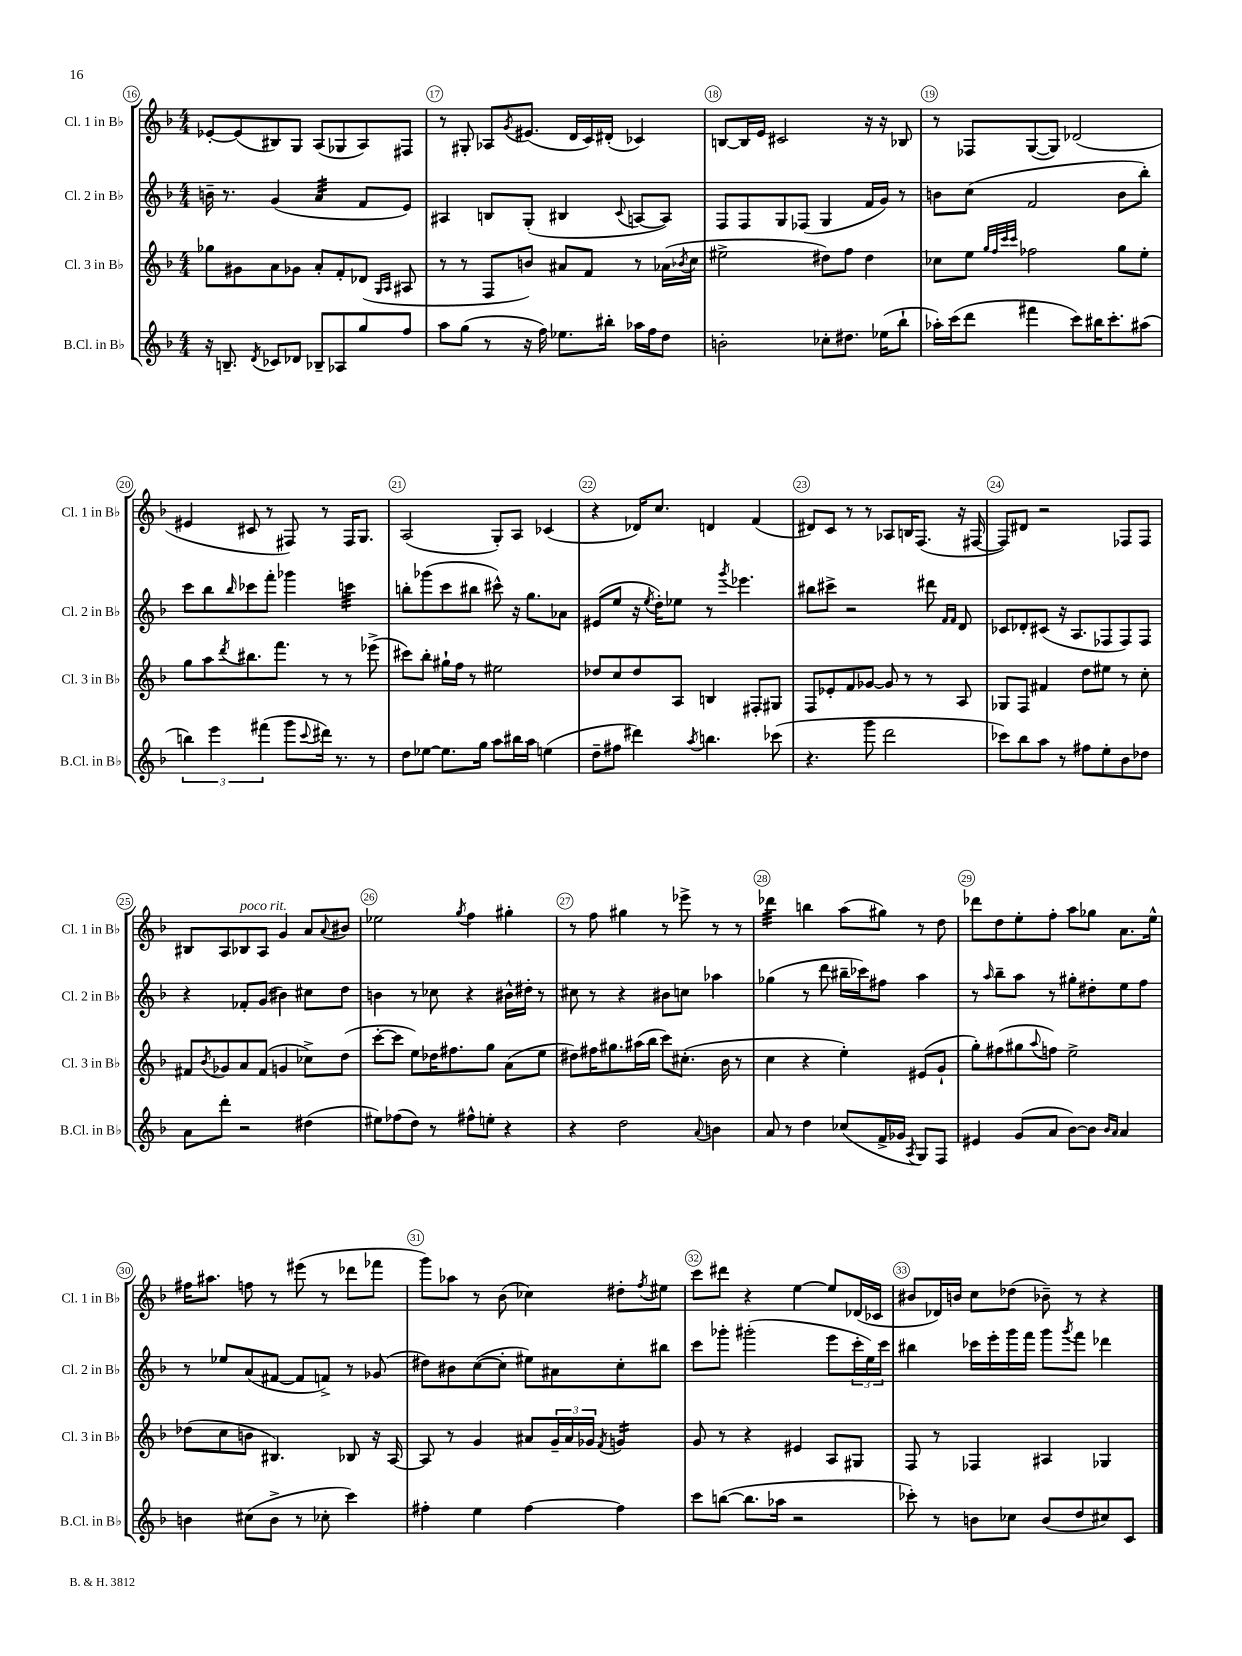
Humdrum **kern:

**kern	**kern	**kern	**kern
*staff4	*staff3	*staff2	*staff1
*clefG2	*clefG2	*clefG2	*clefG2
*k[b-]	*k[b-]	*k[b-]	*k[b-]
*M4/4	*M4/4	*M4/4	*M4/4
16r	8gg-\L	16b~\	[8e-'/L
8.B~/	.	8.r	.
.	8g#\	.	(8e-/]
8qd/	.	.	.
8c-/L	8a\	(4g/	8B#/)
8d-/J	8g-\J	.	8G/J
8B-~/L	8a'/L	4a/	(8A/L
8A-/	8f'/	.	8G-/
8gg/	(8d-/J	8f/L	8A/)
.	16qqG/LL	.	.
.	16qqA/JJ	.	.
8ff/J	8A#/	8e/J)	8F#/J
=	=	=	=
8aa\L	8r	4A#/	8r
(8gg\J	8r	.	8G#'/
8r	8F/L	8B/L	8A-/L
.	.	.	8qg/
16r	8b/J)	(8G'/J	(8.e#/J
16ff\)	.	.	.
8.ee-\L	8a#/L	4B#/	.
.	.	.	16d/LL
.	8f/J	.	16c/)
16bb#'\Jk	.	.	(16d#'/JJ
.	.	8qqc/	.
16aa-\LL	8r	[8A/L	4c-/)
16ff\J	.	.	.
8dd\J	(16a-\LL	8A/]J)	.
.	8qb-/	.	.
.	16cc\JJ	.	.
=	=	=	=
2b'\	2ee#^\	8F/L	[8B/L
.	.	8F/	16B/]L
.	.	.	16e/JJ
.	.	8G/	2c#/
.	.	(8F-/J	.
8cc-'\L	8dd#\L)	4G/	.
8.dd#\J	8ff\J	.	.
.	4dd#\	16f/LL	16r
(16ee-\LK	.	16g/JJ)	16r
8bb-`\J	.	8r	8B-/
=	=	=	=
16aa-'\LL)	8cc-\L	8b\L	8r
(16ccc\J	.	.	.
8ddd\J	8ee\J	(8cc\J	8F-/L
.	32qqgg/LLL	.	.
.	32qqff/	.	.
.	32qqccc/	.	.
.	32qqccc/JJJ	.	.
4fff#\	2ff-\	2f/	([8G/
.	.	.	8G/]J)
8ccc\L)	.	.	(2d-/
16bb#\K	.	.	.
8.ccc'\	.	.	.
.	8gg\L	8b\L	.
(8aa#\J	8ee'\J	8bb-'\J)	.
=	=	=	=
6bb\)	8gg\L	8ccc\L	4e#/
.	8aa\	8bb-\	.
6eee\	.	.	.
.	8qddd/	16qqbb-/	.
.	8.bb#\	8ccc-\	8c#/
(6fff#\	.	.	.
.	.	8fff'\J	8r
.	8.fff\J	.	.
8ggg\L	.	4ggg-\	8F#/)
8qqccc/	.	.	.
16ddd#\Jk)	8r	.	8r
8.r	.	.	.
.	8r	4ccc\	16F#/LK
.	.	.	8.G/J
8r	(8eee-^\	.	.
=	=	=	=
8dd\L	8ccc#\L)	8bb'\L	(2A/
[8ee-\J	8bb-'\J	(8ggg-\	.
8.ee-\]L	16gg#`\LL	8ccc\	.
.	16ff\JJ	.	.
.	8r	8bb#\J	.
16gg\Jk	.	.	.
8aa\L	2ee#\	8ccc#^^\)	8G'/L)
16bb#\L	.	16r	8A/J
16aa\JJ	.	8.gg\L	.
(4ee\	.	.	(4c-/
.	.	8a-\J	.
=	=	=	=
8dd~\L	8dd-/L	(8e#/L	4r
8ff#\J	8cc/	8ee/J	.
4ddd#\)	8dd-/	16r	16d-/LK)
.	.	8qee/	.
.	.	16dd'\LK)	8.cc/J
.	8A/J	8ee-\J	.
8qaa/	.	.	.
4.bb\	4B/	8r	4d/
.	.	8qggg/	.
.	.	4.eee-\	.
.	8F#'/L	.	(4f/
(8ccc-\	8G#/J	.	.
=	=	=	=
4.r	8F/L	8bb#\L	8d#/L)
.	8e-'/	8ccc#^\J	8c/J
.	8f/	2r	8r
8ggg\	[8g-/J	.	8r
2ddd\	8g-/]	.	8A-/L
.	8r	.	16B/K
.	.	.	(8.F/J
.	8r	8ddd#\	.
.	.	16qqf/LL	.
.	.	16qqf/JJ	.
.	8A/	8d/	16r
.	.	.	[16F#/
=	=	=	=
8ccc-\L)	8G-/L	8c-/L	8F#/]L)
8bb-\	8F/J	8d-'/	8d#/J
8aa\J	4f#/	(8c#/J	2r
8r	.	16r	.
.	.	8.A/L	.
8ff#\L	8dd\L	.	.
8ee'\	8ee#\J	8F-/	.
8b-\	8r	8F-/)	8F-/L
8dd-\J	8cc'\	8F-/J	8F-/J
=	=	=	=
8a\L	8f#/L	4r	8B#/L
.	8qb-/	.	.
8ddd'\J	8g-/	.	8A/
2r	8a/	8f-'/L	8B-/
.	(8f#/J	(8g/J	8A/J
.	4g/	4b#\)	4g/
(4dd#\	8cc-^\L)	8cc#\L	8a/L
.	.	.	8qqa/
.	(8dd\J	8dd\J	8b#/J
=	=	=	=
8ee#\L)	[8ccc'\L	4b\	2ee-\
(8ff-\	8ccc\]J	.	.
8dd\J)	8ee\L)	8r	.
8r	16dd-\K	8cc-\	.
.	8.ff#\	.	.
.	.	.	8qgg/
8ff#^^\L	.	4r	4ff\
8ee'\J	8gg\J	.	.
4r	(8a\L	16b#^^\LL	4gg#'\
.	.	16dd#'\JJ	.
.	8ee\J	8r	.
=	=	=	=
4r	8dd#\L)	8cc#\	8r
.	16ff#\K	8r	8ff\
.	8.gg#\	.	.
2dd\	.	4r	4gg#\
.	(16aa#\L	.	.
.	16bb-\JJ	.	.
.	8ccc\L)	8b#\L	8r
.	(8.cc#'\J	8cc\J	8eee-^\
8qqa/	.	.	.
4b\	.	4aa-\	8r
.	16b-\	.	.
.	8r	.	8r
=	=	=	=
8a/	4cc\	(4gg-\	4ddd-\
8r	.	.	.
4dd\	4r	8r	4bb\
.	.	8ddd\	.
(8cc-/L	4ee'\)	16bb#~\LL	(8aa\L
.	.	16ccc-\J)	.
16f^/L	.	8ff#\J	8gg#\J)
16g-/JJ	.	.	.
8qA/	.	.	.
8G/L)	(8e#/L	4aa\	8r
8F/J	8g`/J	.	8dd\
=	=	=	=
4e#/	8gg'\L)	8r	8ddd-\L
.	.	16qqaa/	.
.	(8ff#\	8bb-~\L	8dd\
(8g/L	8gg#\	8aa\J	8ee'\
.	8qqaa/	.	.
8a/J	8ff\J)	8r	8ff'\J
[8b-\L)	2ee^\	8gg#'\L	8aa\L
8b-\]J	.	8dd#'\	8gg-\J
16qqb-/LL	.	.	.
16qqa/JJ	.	.	.
4a/	.	8ee\	8.a\L
.	.	8ff\J	.
.	.	.	16ee^^\Jk
=	=	=	=
4b\	(8dd-\L	8r	16ff#\LK
.	.	.	8.aa#\J
.	8cc\	8ee-/L	.
(8cc#\L	8b\J	(8a/	8ff\
8b^\J	4.B#/)	[8f#/J	8r
8r	.	8f#/]L	(8eee#\
8cc-'\	.	8f^/J)	8r
4ccc\)	8B-/	8r	8ddd-\L
.	16r	(8g-/	8fff-\J
.	[16A/	.	.
=	=	=	=
4ff#'\	8A/]	8dd#\L)	8ggg\L)
.	8r	8b#\	8aa-\J
4ee\	4g/	([8cc\	8r
.	.	8cc'\]J	(8b-\
[4ff#\	8a#/L	8ee#\L)	4cc-\)
.	24g~/L	8a#\	.
.	24a#/	.	.
.	24g-/JJ	.	.
.	8qf/	.	.
4ff#\]	4g/	8cc'\	8dd#'\L
.	.	.	8qff/
.	.	8bb#\J	8ee#\J
=	=	=	=
8ccc\L	8g/	8ccc\L	8ccc\L
([8bb\J	8r	8ggg-'\J	8ddd#\J
8.bb\]L	4r	(2ggg#'\	4r
16aa-\Jk	.	.	.
2r	4e#/	.	[4ee\
.	8A/L	8eee\L	8ee/]L
.	8G#/J	24ccc'\L	(16d-/L
.	.	24ee\)	.
.	.	.	16c-/JJ
.	.	24ccc\JJ	.
=	=	=	=
8ccc-'\)	8F/	4bb#\	8b#/L
8r	8r	.	16d-/L)
.	.	.	16b/JJ
8b\L	4F-/	16ccc-\LL	8cc\L
.	.	16eee'\	.
8cc-\J	.	16ggg\	(8dd-\J
.	.	16fff\JJ	.
(8b/L	4A#/	8ggg\L	8b-~\)
.	.	8qggg/	.
8dd/	.	8fff\J	8r
8cc#/)	4G-/	4ddd-\	4r
8c/J	.	.	.
==	==	==	==
*-	*-	*-	*-
